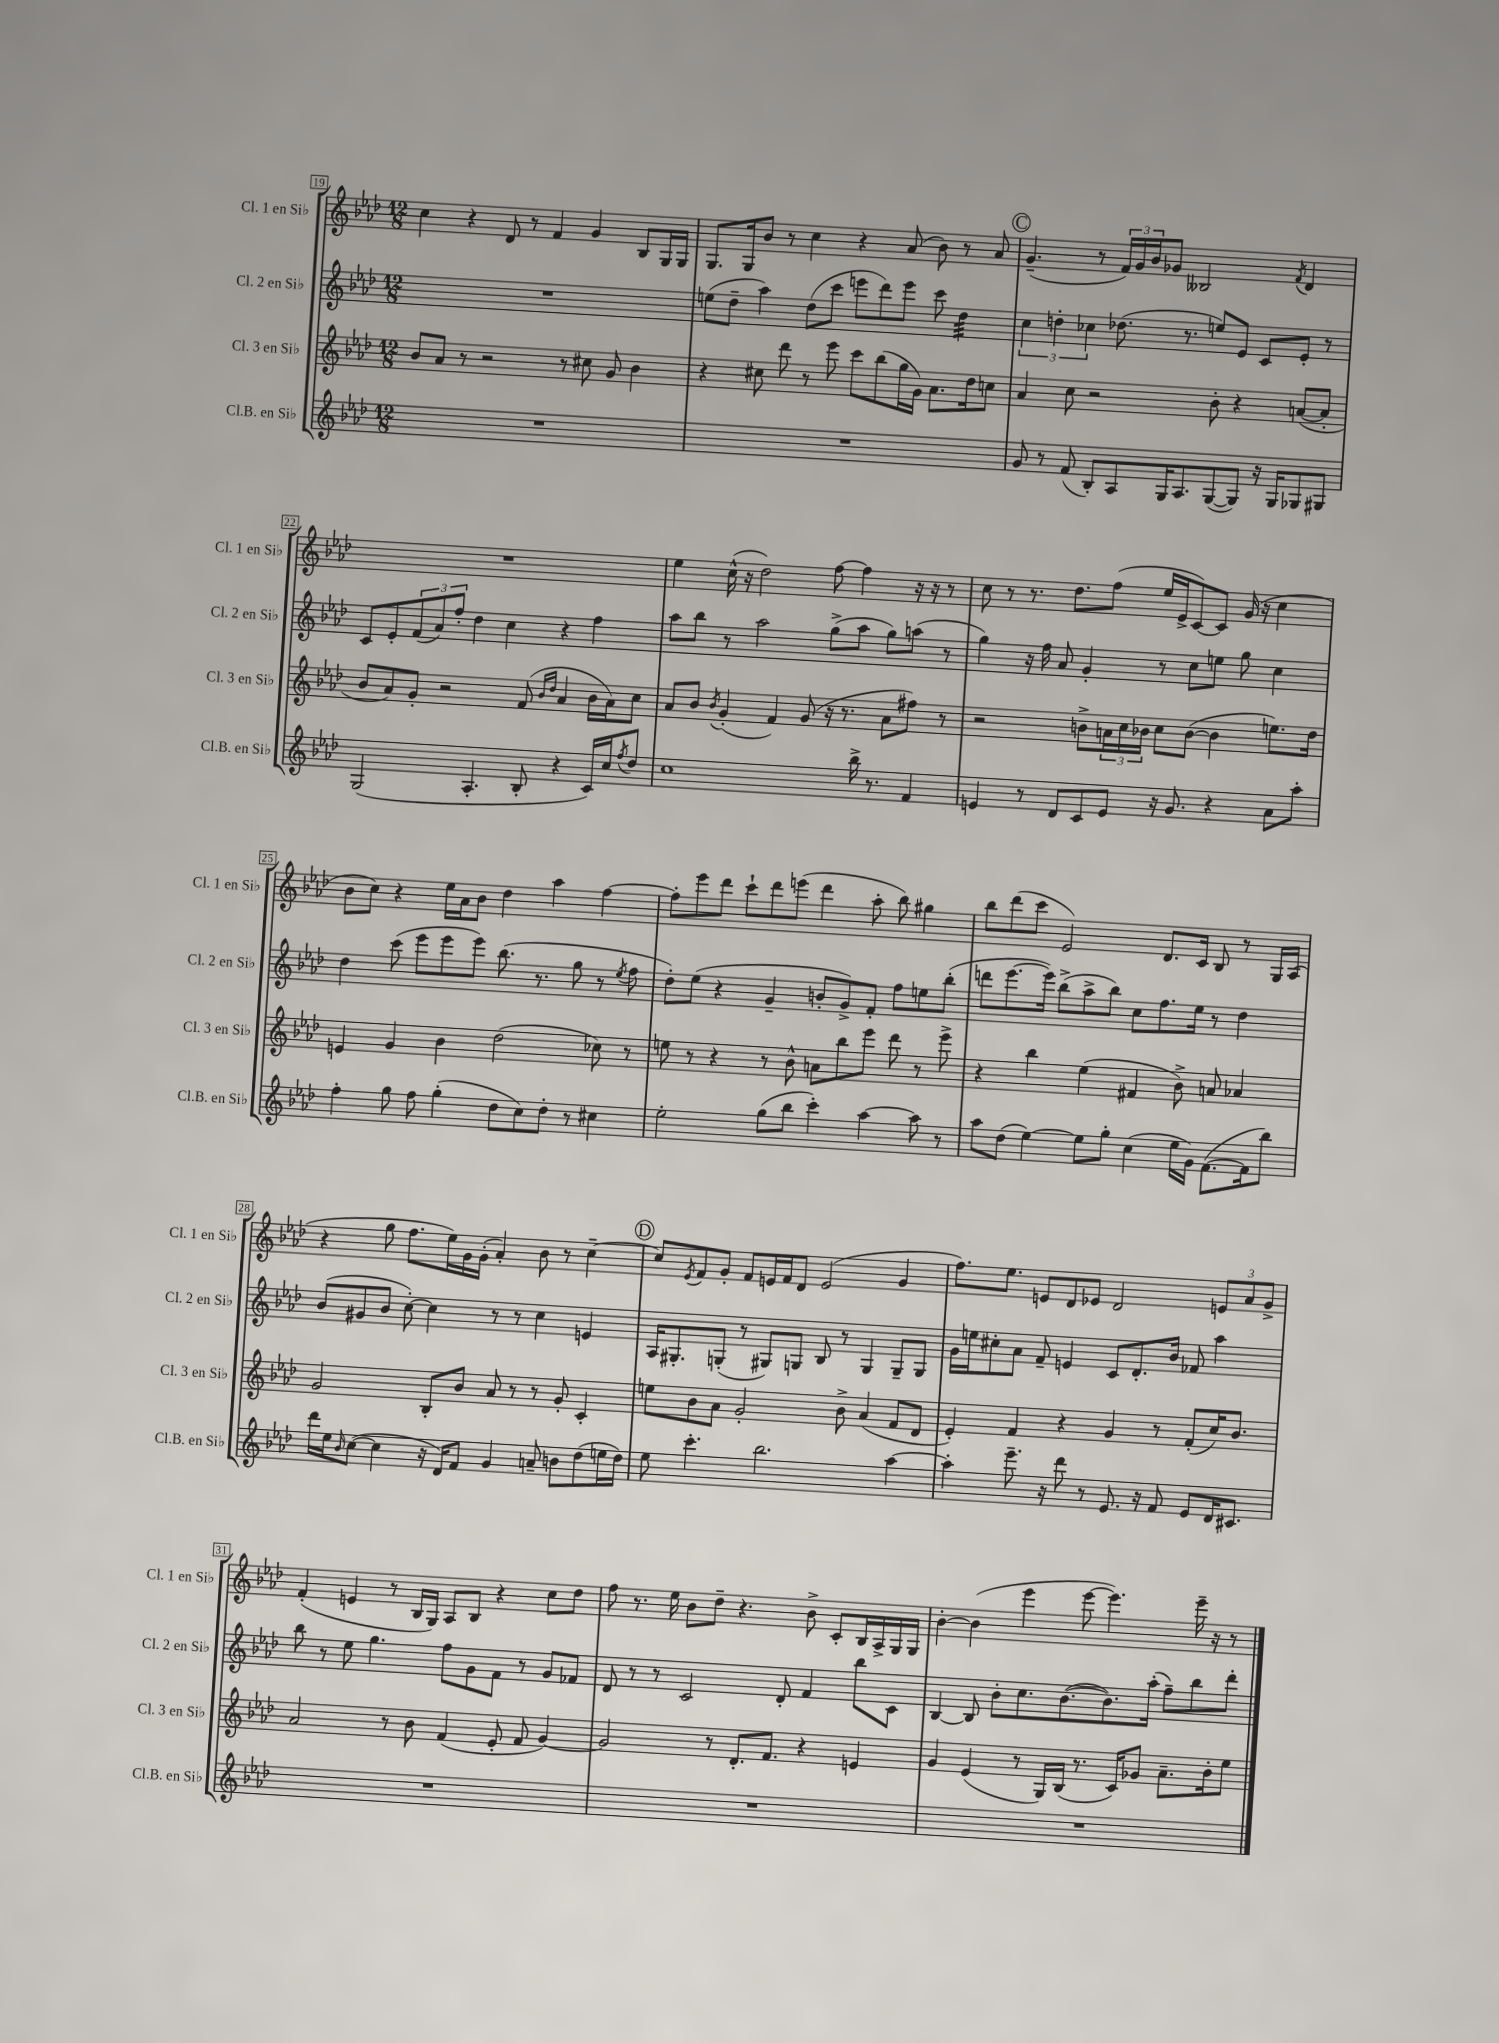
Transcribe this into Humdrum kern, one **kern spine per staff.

**kern	**kern	**kern	**kern
*staff4	*staff3	*staff2	*staff1
*clefG2	*clefG2	*clefG2	*clefG2
*k[b-e-a-d-]	*k[b-e-a-d-]	*k[b-e-a-d-]	*k[b-e-a-d-]
*M12/8	*M12/8	*M12/8	*M12/8
1.r	8b-	1.r	4cc
.	8a-	.	.
.	8r	.	4r
.	2r	.	.
.	.	.	8d-
.	.	.	8r
.	.	.	4f
.	8r	.	.
.	8cc#	.	4g
.	8g	.	.
.	4b-	.	8B-
.	.	.	16G
.	.	.	16G
=	=	=	=
1.r	4r	(8ee	8.G
.	.	8dd-~	.
.	.	.	16G
.	8cc#	4aa-)	8b-
.	8ddd-	.	8r
.	8r	(8dd-	4cc
.	8eee-	8ccc	.
.	8ccc	8eee	4r
.	(8bb-	8ddd-)	.
.	16gg	8eee	(8a-
.	16g)	.	.
.	8.a-	8ccc	8b-)
.	.	4dd-	8r
.	16dd-	.	.
.	8cc	.	8a-
=	=	=	=
8g	4a-	6cc	(4.g~
8r	.	.	.
.	.	6dd'	.
(8f	8cc	.	.
.	.	6cc-	.
8B-')	2r	.	8r
8A-	.	(8.dd-	24f)
.	.	.	24g
.	.	.	24b-
16G	.	.	8g-
8.A-	.	8.r	.
.	.	.	2B--
([8G	8b-'	8ee)	.
8G])	4r	8e-	.
16r	.	8c	.
16G	.	.	.
.	.	.	8qf
8G-	([8a	8e-'	4d-
8G#	8a']	8r	.
=	=	=	=
(2G	8b-	8c	1.r
.	8a-)	8e-'	.
.	8g'	(12f	.
.	.	12a-)	.
.	2r	.	.
.	.	12ff'	.
4.A-'	.	4dd-	.
.	.	4cc	.
8B-'	(8f	.	.
.	16qqb-	.	.
.	16qqdd-	.	.
4r	4a-	4r	.
16c)	16b-	4ff	.
16cc	16a-)	.	.
8qff	.	.	.
8dd-	8cc	.	.
=	=	=	=
1cc	8a-	8aa-	4ee-
.	8b-	8bb-	.
.	8qb-	.	.
.	(4g'	8r	(16cc^^
.	.	.	16r
.	.	2aa-	2dd-)
.	4f)	.	.
.	(8g	.	.
.	16r	(8gg^	[8ff
.	8.r	.	.
16bb-^	.	8aa-	4ff]
8.r	.	.	.
.	8a-	8gg)	.
4f	8ff#)	(8aa	16r
.	.	.	16r
.	8r	8r	8r
=	=	=	=
4e	2r	4gg)	8cc
.	.	.	8r
8r	.	16r	8.r
.	.	16ff	.
8d-	.	8a-	.
.	.	.	8.dd-
8c	8b^	4g'	.
8e	24a	.	(8ff
.	24cc	.	.
.	24b-	.	.
16r	8cc	8r	16ee-
8.g	.	.	16e-^
.	([8b-	8cc	[8c)
4r	4b-]	8ee	8c]
.	.	8gg	(16g
.	.	.	16r
8a-	8.ee)	4cc	4cc
8aa-'	.	.	.
.	16dd-	.	.
=	=	=	=
4ff'	4e	4dd-	8b-
.	.	.	8cc)
8gg	4g	(8ccc	4r
8ff	.	8eee-	.
(4gg'	4b-	8eee-	16ee-
.	.	.	16a-
.	.	8eee-)	8b-
8dd-	(2dd-	(8.bb-	4dd-
8cc)	.	.	.
.	.	8.r	.
8dd-'	.	.	4aa-
8r	.	8gg	.
4cc#	8cc-)	8r	[4ff
.	.	8qee-	.
.	8r	8ff	.
=	=	=	=
2ee-'	8ee	8dd-')	8ff']
.	8r	(8ee-	8eee-
.	4r	4r	8ddd-
.	.	.	8ccc`
(8gg	8r	4g~	8ddd-
8bb-	8b-^^	.	(8eee
4ccc')	8a	8b'	4ddd-
.	8bb-	8g^)	.
[4aa-	8eee-	8f'	8aa-'
.	8ddd-	8ff	8bb-)
8aa-]	8r	8ee	4gg#
8r	8eee-^	(8bb-'	.
=	=	=	=
8aa-	4r	8ddd	8bb-
(8dd-	.	[8.eee-	(8ddd-
[4ee-)	4bb-	.	8ccc
.	.	16eee-])	.
.	.	(8bb-^	2e-)
8ee-]	(4ee-	8aa-^	.
8gg'	.	8bb-)	.
(4cc	4f#	8cc	.
.	.	8.ff	8.d-
16ee-	8b-^)	.	.
16g)	.	16ee-	16c
([8.f	8a	8r	8B-
.	4a-	4dd-	8r
16f]	.	.	.
8bb-)	.	.	16G
.	.	.	(16A-
=	=	=	=
16ddd-	2g	(8b-	4r
16ee-	.	.	.
16qqb-	.	.	.
([8cc	.	8g#	.
4cc]	.	8b-	8gg
.	.	[8cc')	8.ff
16r	8B-'	4cc]	.
16d-)	.	.	16ee-)
8f	8b-	.	16g
.	.	.	(16g'
4g	8a-	8r	4a-')
.	8r	8r	.
8a~	8r	4cc	8b-
8b	8g'	.	8r
(8dd-	4c'	4e	[4cc~
16ee	.	.	.
16dd-)	.	.	.
=	=	=	=
8ee-	8ee	16A-	8cc]
.	.	8.G#'	.
.	.	.	8qe-
4.ccc'	8b-	.	8f
.	8a-	(8G'	8g'
.	2g'	8r	8f
2.bb-	.	8G#)	16e
.	.	.	16f
.	.	8G	8d-
.	.	8B-	(2e
.	8b-^	8r	.
.	(4a-	4G	.
[4aa-	8f	8G~	4g
.	8d-	8G	.
=	=	=	=
4aa-']	4e-')	16g	8.ff)
.	.	16ee	.
.	.	8cc#'	.
.	.	.	8.ee-
8.eee-~	4f	8a-	.
.	.	8f~	8e
16r	.	.	.
8ddd-	4r	4e	8d-
8r	.	.	8e-
8.e-	4g	8c	2d-
.	.	8.d-'	.
16r	.	.	.
8f	8r	.	.
.	.	16b-	.
8e-	(8f'	8f-	.
16d-	16cc)	4aa-	12e
8.c#	8.b-	.	.
.	.	.	12a-
.	.	.	12g^
=	=	=	=
1.r	2a-	8bb-	(4f'
.	.	8r	.
.	.	8ee-	4e
.	.	4.gg	.
.	8r	.	8r
.	8b-	.	16B-
.	.	.	16G)
.	(4f	8ff	8A-
.	.	8g	8B-
.	8e-'	8f	4r
.	8f	8r	.
.	[4g)	8g	8cc
.	.	8f-	8dd-
=	=	=	=
1.r	2g]	8d-	8ff
.	.	8r	8.r
.	.	8r	.
.	.	.	16ee-
.	.	2c	8b-
.	8r	.	8dd-~
.	8.d-'	.	4.r
.	8.f	.	.
.	.	8d-'	.
.	4r	4f	8b-^
.	.	.	8c'
.	4e	8bb-	16B-
.	.	.	16A-^
.	.	8c	16G
.	.	.	16G
=	=	=	=
1.r	4g	[4B-	[4b-'
.	(4e-	8B-]	(4b-]
.	.	8b-'	.
.	8r	8.cc	4eee-
.	16G)	.	.
.	(16B-	([8.b-	.
.	8.r	.	[8eee-
.	.	8.b-])	4.eee-])
.	16c)	.	.
.	8g-	.	.
.	.	(16aa-'	.
.	8.a-~	8ff~)	.
.	.	8bb-	16eee-~
.	16b-'	.	16r
.	8ee-	8ddd-'	8r
==	==	==	==
*-	*-	*-	*-
